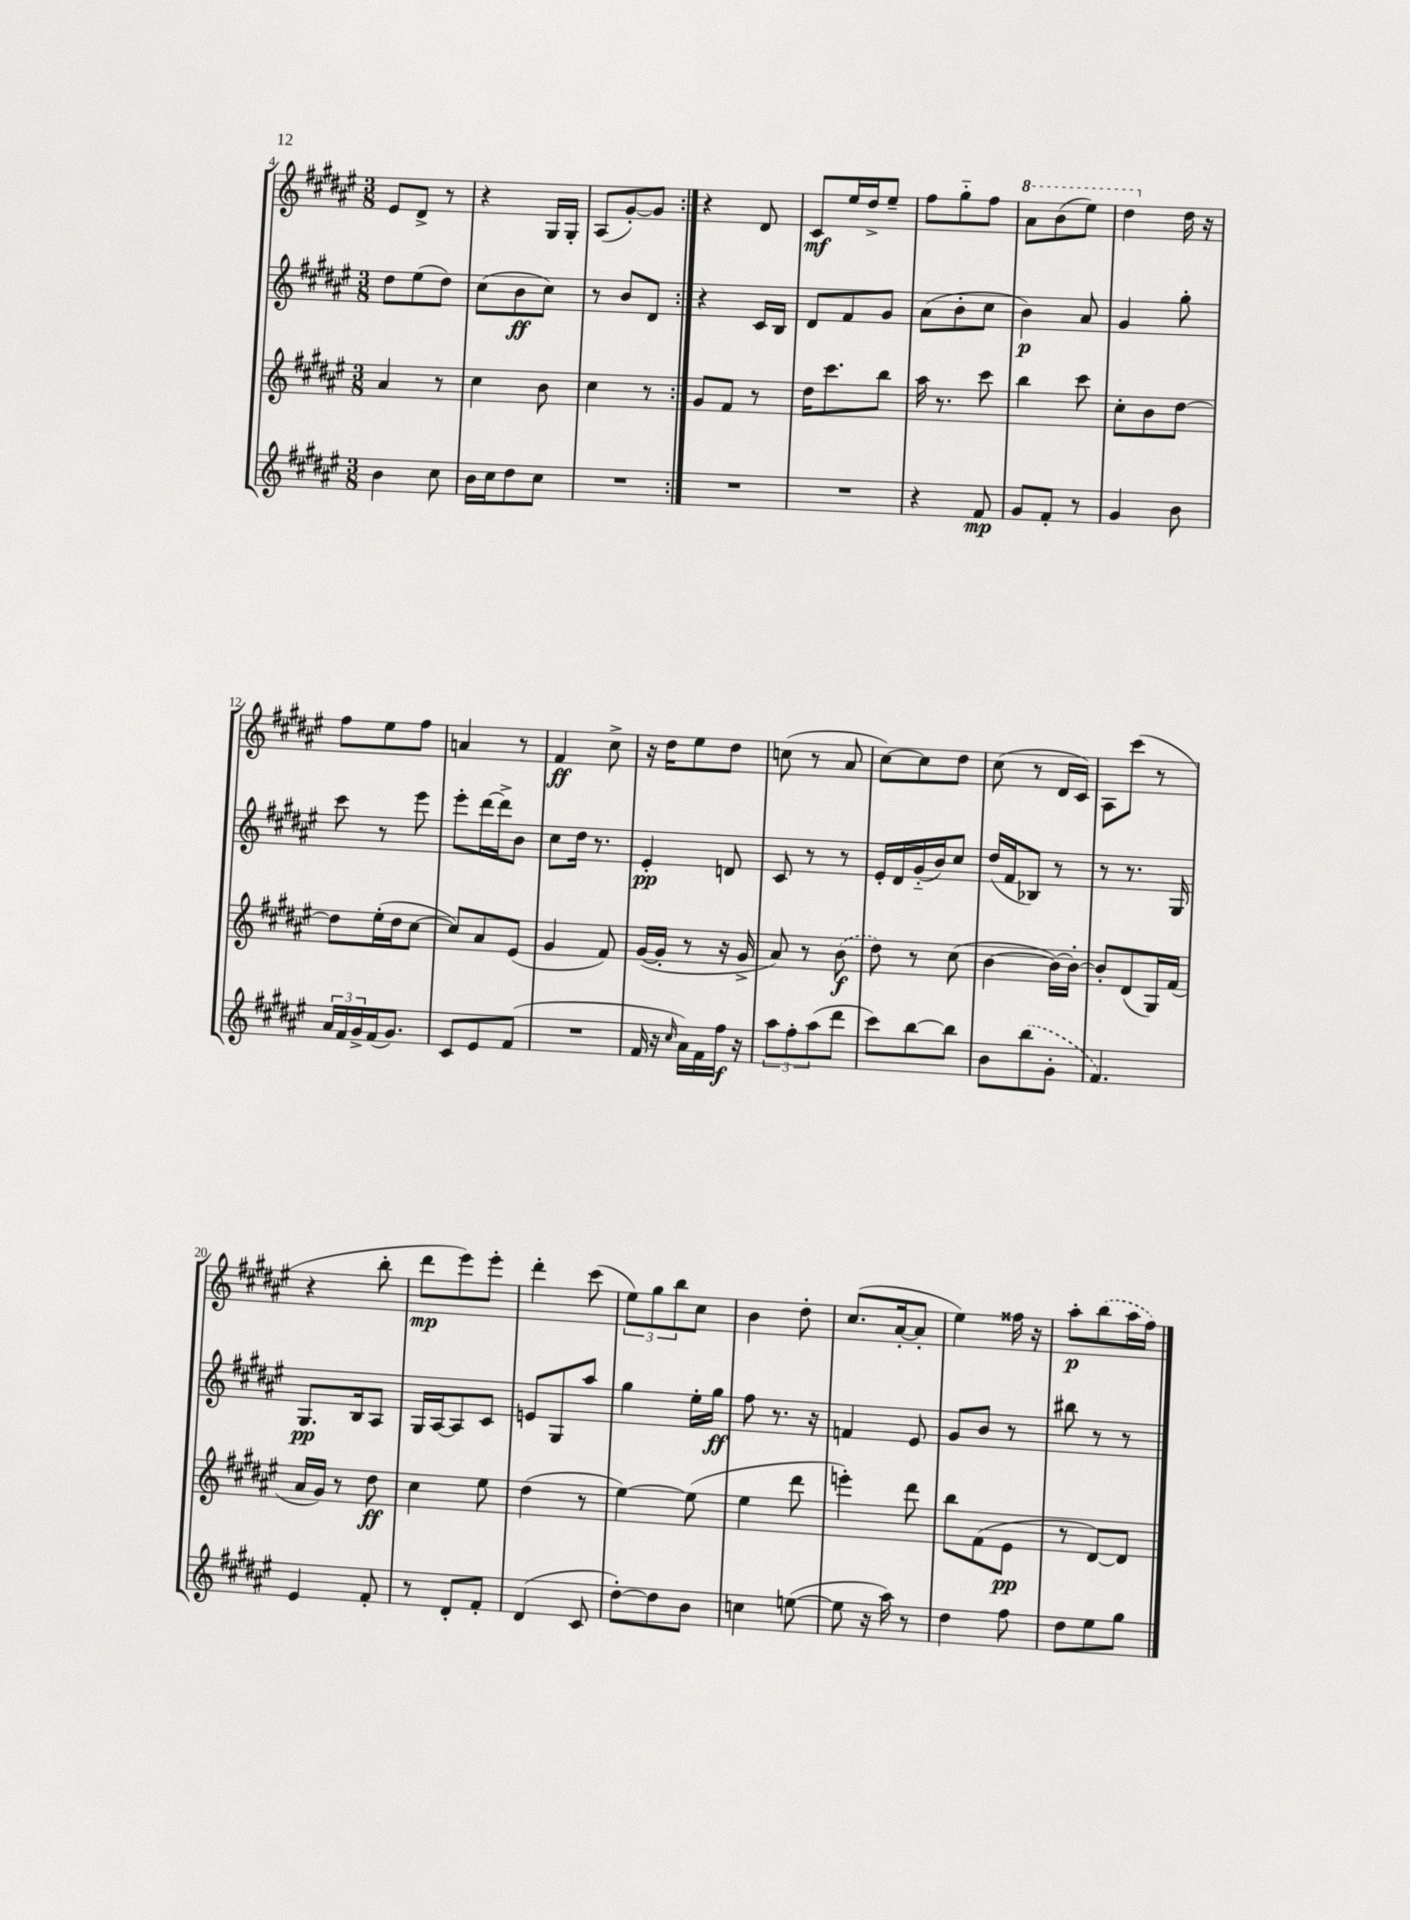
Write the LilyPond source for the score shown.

<<
\new StaffGroup <<
\new Staff = "s0" {
    \clef treble \key fis \major \numericTimeSignature \time 3/8
    \repeat volta 2 { eis'8 dis'8-> r8 |
    r4 gis16 gis16-. |
    ais8( gis'8~-.) gis'8 | }
    r4 dis'8 |
    cis'8\mf eis''16 dis''16-> eis''8-- |
    fis''8 gis''8-_ fis''8 |
    \ottava #1 ais''8 b''8( eis'''8) |
    dis'''4 \ottava #0 dis''16 r16 |
    fis''8 eis''8 fis''8 |
    a'4 r8 |
    fis'4\ff cis''8-> |
    r16 dis''16 eis''8 dis''8 |
    c''8( r8 ais'8 |
    cis''8~) cis''8 dis''8 |
    cis''8( r8 dis'16 cis'16) |
    ais8 cis'''8( r8 |
    r4 b''8-. |
    dis'''8\mp eis'''8) eis'''8-. |
    dis'''4-. cis'''8( |
    \tuplet 3/2 { eis''8) gis''8 b''8 } cis''8 |
    b'4 dis''8-. |
    cis''8.( ais'16~-. ais'8-. |
    eis''4) fisis''16 r16 |
    ais''8-.\p \once \slurDashed b''8( ais''16 fis''16) \bar "|." |
}
\new Staff = "s1" {
    \clef treble \key fis \major \numericTimeSignature \time 3/8
    \repeat volta 2 { dis''8 eis''8( dis''8) |
    cis''8( b'8\ff cis''8) |
    r8 b'8 dis'8 | }
    r4 cis'16 b16 |
    dis'8 fis'8 gis'8 |
    ais'8( b'8-. cis''8 |
    b'4\p) ais'8 |
    gis'4 gis''8-. |
    cis'''8 r8 eis'''8 |
    eis'''8-. dis'''16~ dis'''16-> b'8 |
    cis''8 dis''16 r8. |
    eis'4-.\pp d'8 |
    cis'8 r8 r8 |
    eis'16-. dis'16 gis'16-_( b'16) cis''8 |
    dis''16( fis'16 bes8) r8 |
    r8 r8. gis16 |
    gis8.\pp b16 ais8 |
    gis16 ais16~ ais8 cis'8 |
    e'8 gis8 ais''8 |
    gis''4 eis''16-. gis''16\ff |
    fis''8 r8. r16 |
    f'4 eis'8 |
    gis'8 b'8 r8 |
    bis''8 r8 r8 \bar "|." |
}
\new Staff = "s2" {
    \clef treble \key fis \major \numericTimeSignature \time 3/8
    \repeat volta 2 { ais'4 r8 |
    cis''4 b'8 |
    cis''4 r8 | }
    gis'8 fis'8 r8 |
    dis''16 cis'''8. b''8 |
    ais''16 r8. cis'''8 |
    b''4 cis'''8 |
    cis''8-. b'8 dis''8~ |
    dis''8 eis''16-.( dis''16 cis''8~ |
    cis''8) ais'8 eis'8( |
    gis'4 fis'8) |
    gis'16~( gis'16-. r8 r16 gis'16-> |
    ais'8) r8 \once \slurDashed b'8\f( |
    dis''8) r8 cis''8( |
    b'4~ b'16~) b'16~-. |
    b'8-. dis'8( gis16) fis'16( |
    ais'16 gis'16) r8 dis''8\ff |
    cis''4 eis''8 |
    dis''4( r8 |
    eis''4~) eis''8( |
    eis''4 dis'''8 |
    e'''4-.) dis'''8 |
    b''8 fis'8( eis'8\pp |
    r8 dis'8~) dis'8 \bar "|." |
}
\new Staff = "s3" {
    \clef treble \key fis \major \numericTimeSignature \time 3/8
    \repeat volta 2 { b'4 cis''8 |
    b'16 cis''16 dis''8 cis''8 |
    R4. | }
    R4. |
    R4. |
    r4 fis'8\mp |
    gis'8 fis'8-. r8 |
    gis'4 b'8 |
    \tuplet 3/2 { ais'16 fis'16 gis'16-> } fis'16( gis'8.) |
    cis'8 eis'8 fis'8( |
    R4. |
    fis'16 r16 \grace { cis''16 } ais'16) fis'16 fis''16\f r16 |
    \tuplet 3/2 { ais''8 fis''8-. ais''8( } dis'''8 |
    cis'''8) b''8~ b''8 |
    b'8 \once \slurDashed b''8( gis'8-. |
    fis'4.) |
    eis'4 fis'8-. |
    r8 dis'8-. fis'8-. |
    dis'4( cis'8 |
    dis''8~-.) dis''8 b'8 |
    c''4 e''8~( |
    e''8 r16 ais''16) r8 |
    dis''4 fis''8 |
    dis''8 eis''8 gis''8 \bar "|." |
}
>>
>>
\layout { \context { \Score currentBarNumber = #4 } }
